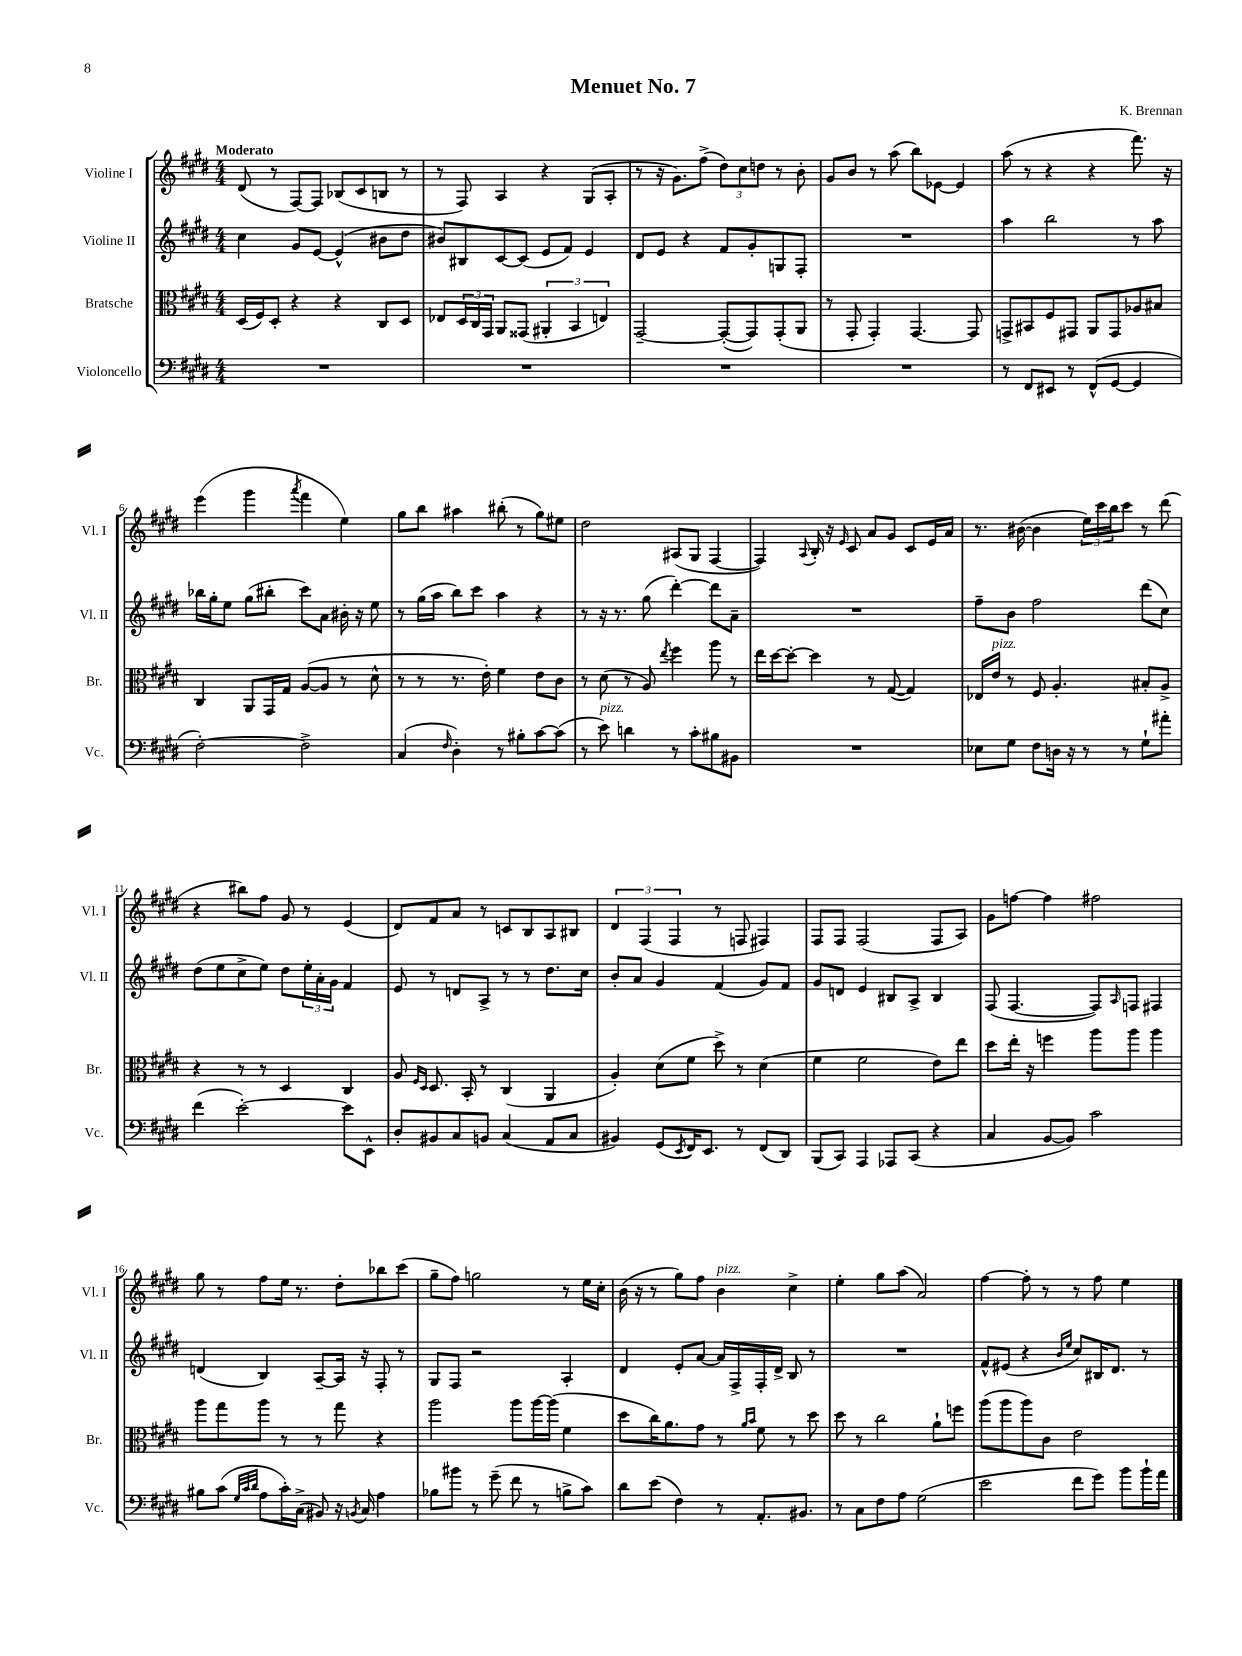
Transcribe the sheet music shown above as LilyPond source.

\header { title = "Menuet No. 7" composer = "K. Brennan" }
<<
\new StaffGroup <<
\new Staff = "s0" \with { instrumentName = "Violine I" shortInstrumentName = "Vl. I" } {
    \clef treble \key e \major \numericTimeSignature \time 4/4 \tempo "Moderato"
    dis'8( r8 fis8~) fis8 bes8( cis'8 b8 r8 |
    r8 fis8) a4 r4 gis8( a8-. |
    r8 r16 gis'8.) fis''8->( \tuplet 3/2 { dis''8) cis''8 d''8 } r8 b'8-. |
    gis'8 b'8 r8 a''8( b''8) ees'8~ ees'4 |
    a''8( r8 r4 r4 fis'''8.) r16 |
    e'''4( gis'''4 \acciaccatura { a'''8 } fis'''4 e''4) |
    gis''8 b''8 ais''4 bis''8-.( r8 gis''8) eis''8 |
    dis''2 ais8( gis8 fis4~ |
    fis4) \appoggiatura { a8 } b16-. r16 \grace { e'16 } cis'8 a'8 gis'8 cis'8 e'16 a'16 |
    r8. bis'16~( bis'4 \tuplet 3/2 { e''16) cis'''16 b''16 } cis'''8 r8 dis'''8( |
    r4 bis''8) fis''8 gis'8 r8 e'4( |
    dis'8) fis'8 a'8 r8 c'8 b8 a8 bis8 |
    \tuplet 3/2 { dis'4 fis4( fis4 } r8 f8 fis4) |
    fis8 fis8 fis2( fis8 a8) |
    gis'8 f''8~ f''4 fis''2 |
    gis''8 r8 fis''8 e''16 r8. dis''8-. bes''8 cis'''8( |
    gis''8-- fis''8) g''2 r8 e''16 cis''16-. |
    b'16( r16 r8 gis''8) fis''8 b'4^\markup { \italic "pizz." } cis''4-> |
    e''4-. gis''8 a''8( a'2) |
    fis''4~ fis''8-. r8 r8 fis''8 e''4 \bar "|." |
}
\new Staff = "s1" \with { instrumentName = "Violine II" shortInstrumentName = "Vl. II" } {
    \clef treble \key e \major \numericTimeSignature \time 4/4
    cis''4 gis'8 e'8~ e'4-^( bis'8 dis''8 |
    bis'8) bis8 cis'8~ cis'8( e'8 fis'8) e'4 |
    dis'8 e'8 r4 fis'8 gis'8-. g8 fis8-. |
    R1 |
    a''4 b''2 r8 a''8 |
    bes''16 gis''16-. e''8 gis''8( bis''8-. cis'''8) a'8 bis'16-. r16 e''8 |
    r8 gis''16( a''16 b''8) cis'''8 a''4 r4 |
    r8 r16 r8. gis''8( dis'''4~-.) dis'''8 a'8-- |
    R1 |
    fis''8-- b'8 fis''2 dis'''8( cis''8) |
    dis''8( e''8 cis''8-> e''8) dis''8 \tuplet 3/2 { e''16-. a'16-. gis'16 } fis'4 |
    e'8 r8 d'8 a8-> r8 r8 dis''8. cis''16 |
    b'8-. a'8 gis'4 fis'4( gis'8) fis'8 |
    gis'8 d'8 e'4 bis8 a8-> bis4 |
    fis8( fis4.~ fis8) \grace { a16 } f8 fis4 |
    d'4( b4) a8~-- a16 r16 fis8-. r8 |
    gis8 fis8 r2 a4-. |
    dis'4 e'8-. a'8~ a'16 fis16-> fis16-. dis'16-> b8 r8 |
    R1 |
    fis'8-^ eis'8( r4 \grace { b'16 e''16 } cis''8) bis16 dis'8. r8 \bar "|." |
}
\new Staff = "s2" \with { instrumentName = "Bratsche" shortInstrumentName = "Br." } {
    \clef alto \key e \major \numericTimeSignature \time 4/4
    dis16( fis16) dis8-. r4 r4 cis8 dis8 |
    ees8 \tuplet 3/2 { dis16 cis16 gis,16 } a,8 gisis,8( \tuplet 3/2 { ais,4-. b,4 e4) } |
    gis,2~-- gis,8~-.( gis,8) gis,8-.( a,8 |
    r8 gis,8-. gis,4-.) gis,4.~ gis,8 |
    g,8-> bis,8 fis8 gis,8 a,8 gis,8 aes8 bis8 |
    cis4 a,8 gis,16 gis16 a8~( a8 r8 dis'8-^ |
    r8 r8 r8. e'16-.) fis'4 e'8 cis'8 |
    r8 dis'8( r8 a8) \acciaccatura { e''8 } fis''4 a''8 r8 |
    e''16 dis''16~ dis''8~-. dis''4 r8 gis8~( gis4) |
    ees16 e'16^\markup { \italic "pizz." } r8 fis8 a4.-. bis8-. a8-> |
    r4 r8 r8 dis4 cis4 |
    a8 \grace { fis16 dis16 } dis8. b,16-. r8 cis4( a,4 |
    a4-.) dis'8( fis'8 dis''8->) r8 dis'4( |
    fis'4 fis'2 e'8) e''8 |
    dis''8 e''16-. r16 f''4 a''8 a''8 a''4 |
    a''8 gis''8 a''8 r8 r8 gis''8 r4 |
    a''2 a''8 a''16~ a''16( fis'4 |
    dis''8 cis''16) a'8. gis'8 r8 \grace { a'16 b'16 } fis'8 r8 dis''8 |
    dis''8 r8 cis''2 a'8-! f''8 |
    a''8( a''8 a''8) cis'8 e'2 \bar "|." |
}
\new Staff = "s3" \with { instrumentName = "Violoncello" shortInstrumentName = "Vc." } {
    \clef bass \key e \major \numericTimeSignature \time 4/4
    R1 |
    R1 |
    R1 |
    R1 |
    r8 fis,8 eis,8 r8 fis,8-^( gis,8~ gis,4 |
    fis2~-.) fis2-> |
    cis4( \grace { fis16 } dis4-.) r8 bis8-. cis'8~ cis'8( |
    r8 e'8^\markup { \italic "pizz." }) d'4 r8 cis'8-. bis8 bis,8 |
    R1 |
    ees8 gis8 fis8 d16 r16 r8 r8 gis8-! ais'8-. |
    fis'4( e'2~-.) e'8 e,8-^ |
    dis8-. bis,8 cis8 b,8 cis4( a,8 cis8 |
    bis,4) gis,8( \acciaccatura { e,8 } fis,16) e,8. r8 fis,8( dis,8) |
    b,,8( cis,8) a,,4 aes,,8 cis,8( r4 |
    cis4 b,8~ b,8) cis'2 |
    bis8 cis'8( \grace { gis32 cis'32 dis'32 } a8 cis'16-.) cis16->( bis,8) r16 \acciaccatura { b,8 } cis16 a4 |
    bes8 bis'8 r8 gis'8--( fis'8 r8 b8-> cis'8) |
    dis'8 e'8( fis4) r8 a,8.-. bis,8. |
    r8 cis8 fis8 a8 gis2( |
    e'2 fis'8 gis'8) b'8 b'16-! a'16 \bar "|." |
}
>>
>>
